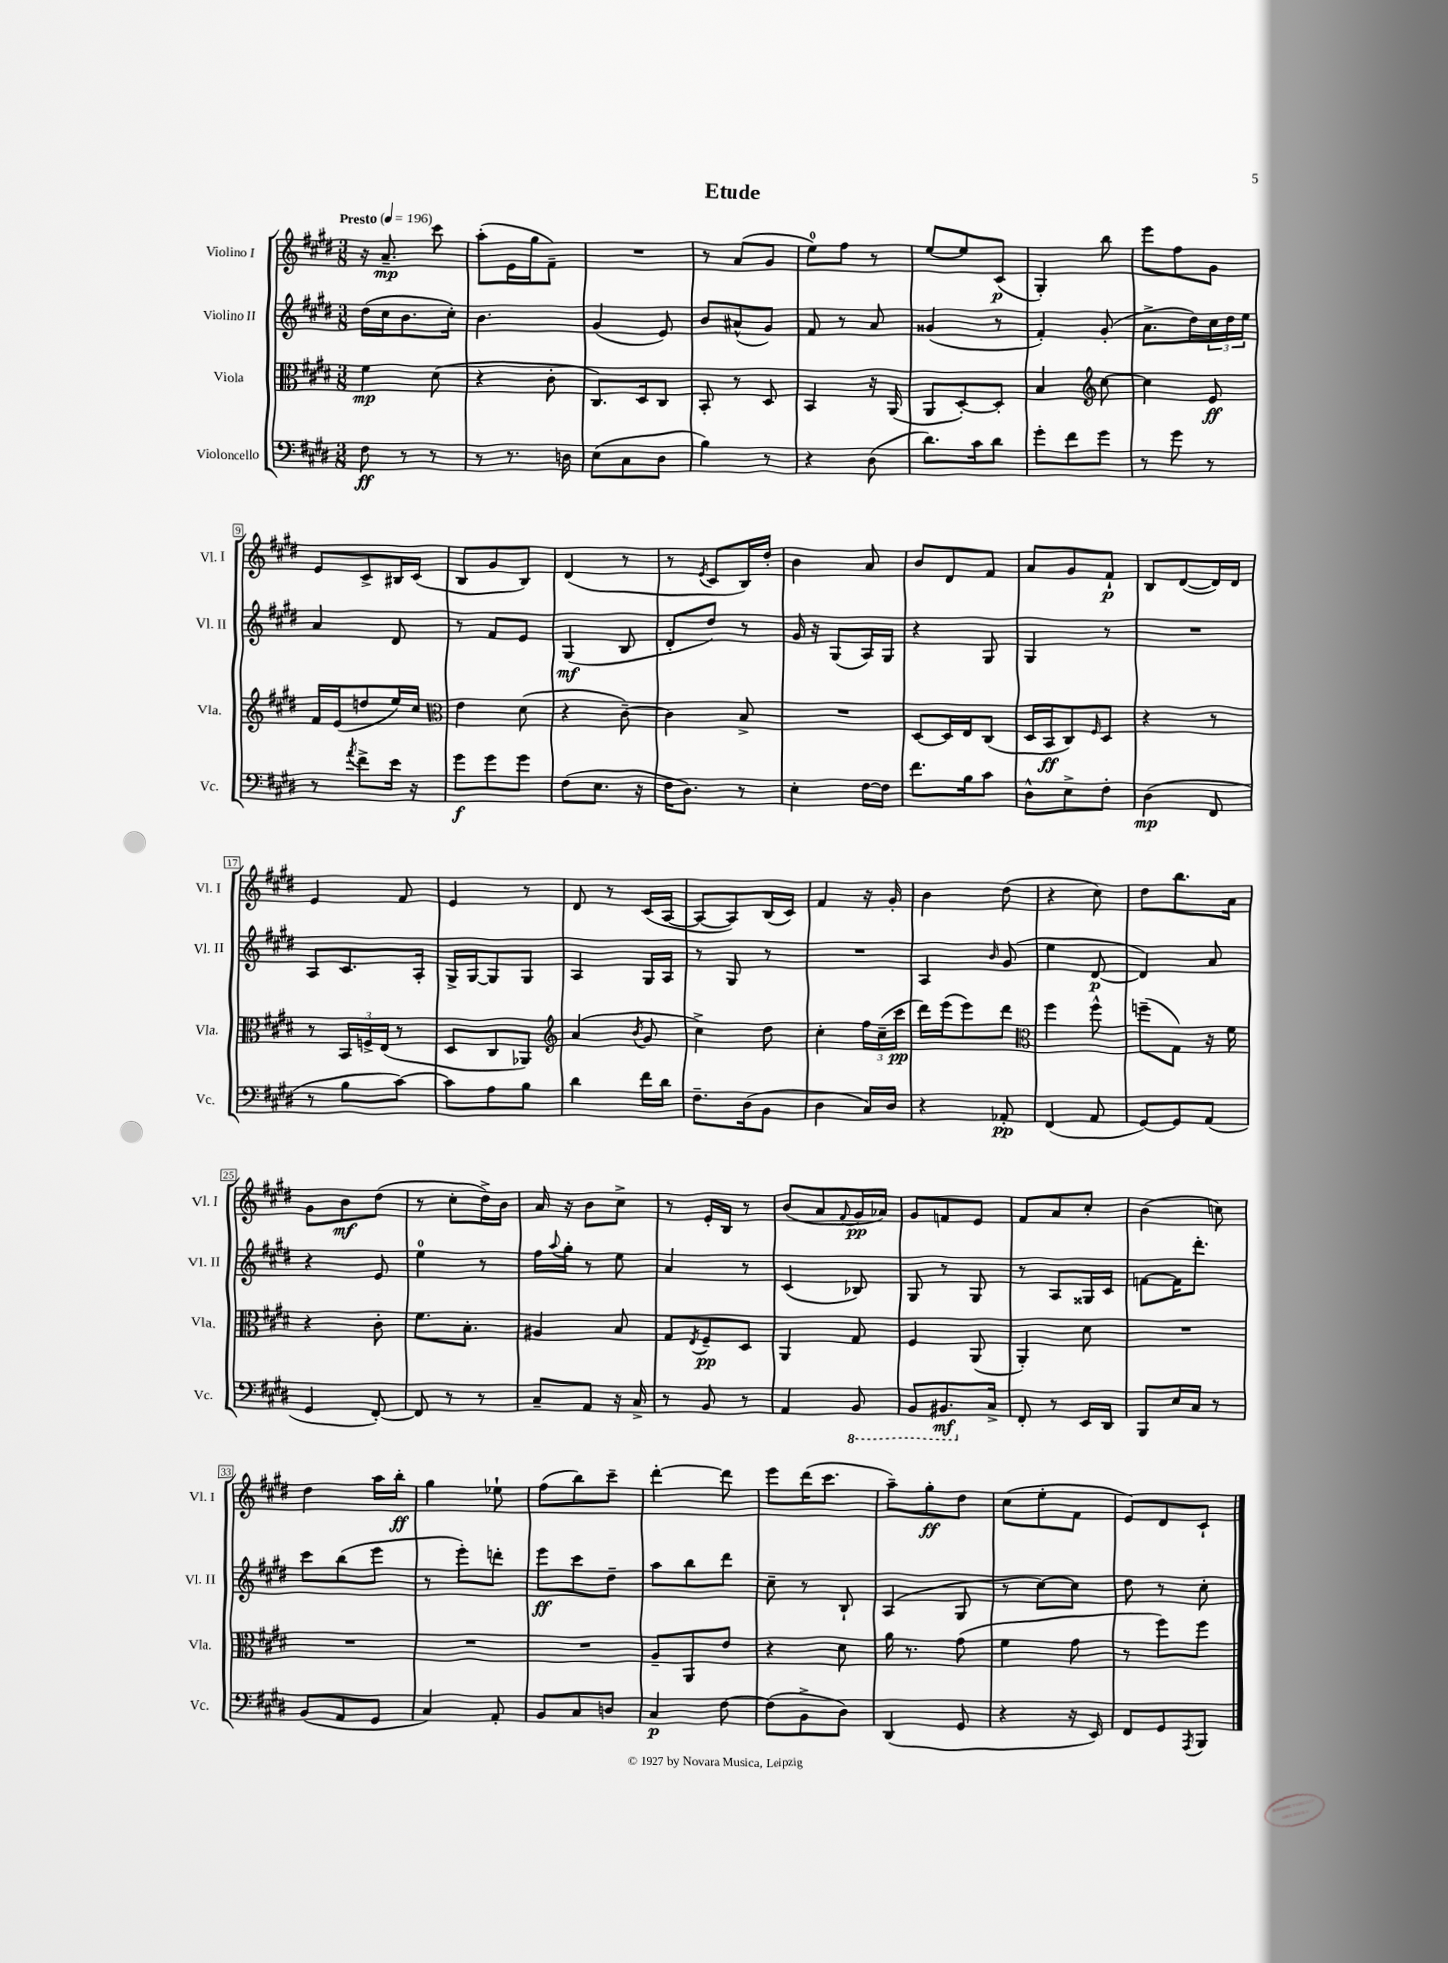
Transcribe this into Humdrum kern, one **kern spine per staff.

**kern	**dynam	**kern	**dynam	**kern	**dynam	**kern	**dynam
*part4	*part4	*part3	*part3	*part2	*part2	*part1	*part1
*staff4	*staff4	*staff3	*staff3	*staff2	*staff2	*staff1	*staff1
*I"Violoncello	*	*I"Viola	*	*I"Violino II	*	*I"Violino I	*
*I'Vc.	*	*I'Vla.	*	*I'Vl. II	*	*I'Vl. I	*
*clefF4	*	*clefC3	*	*clefG2	*	*clefG2	*
*k[f#c#g#d#]	*	*k[f#c#g#d#]	*	*k[f#c#g#d#]	*	*k[f#c#g#d#]	*
*M3/8	*	*M3/8	*	*M3/8	*	*M3/8	*
*MM196	*	*MM196	*	*MM196	*	*MM196	*
=1	=1	=1	=1	=1	=1	=1	=1
!	!	!	!	!	!	!LO:TX:a:B:t=Presto	!
8F#\	ff	4f#\	mp	(16dd#\LL	.	16r	.
.	.	.	.	16cc#\J	.	8.a~/	mp
8r	.	.	.	8.b\	.	.	.
8r	.	(8d#\	.	.	.	8ccc#\	.
.	.	.	.	16cc#'\Jk)	.	.	.
=2	=2	=2	=2	=2	=2	=2	=2
8r	.	4r	.	4.b\	.	(8aa'\L	.
8.r	.	.	.	.	.	16e\L	.
.	.	.	.	.	.	16gg#\J	.
.	.	8c#'\	.	.	.	8f#~\J)	.
16Dn\	.	.	.	.	.	.	.
=3	=3	=3	=3	=3	=3	=3	=3
(8E\L	.	8.C#/L)	.	(4g#/	.	4.r	.
8C#\	.	.	.	.	.	.	.
.	.	16D#/k	.	.	.	.	.
8D#\J	.	8C#/J	.	8e/)	.	.	.
=4	=4	=4	=4	=4	=4	=4	=4
4B\)	.	8BB'/	.	8b/L	.	8r	.
.	.	8r	.	(8a#X^^/	.	(8a/L	.
8r	.	8D#/	.	8g#/J)	.	8g#/J	.
=5	=5	=5	=5	=5	=5	=5	=5
4r	.	4BB/	.	8f#/	.	8ee\L)	.
.	.	.	.	8r	.	8ff#\J	.
(8D#\	.	16r	.	8a/	.	8r	.
.	.	(16AA/	.	.	.	.	.
=6	=6	=6	=6	=6	=6	=6	=6
8.d#\L)	.	8AA/L	.	(4g##X/	.	[8ee/L	.
.	.	[8D#'/)	.	.	.	8ee/]	.
16c#\k	.	.	.	.	.	.	.
8d#\J	.	8D#'/J]	.	8r	.	(8c#/J	p
=7	=7	=7	=7	=7	=7	=7	=7
8g#'\L	.	4B/	.	4f#'/)	.	4G#'/)	.
8f#\	.	.	.	.	.	.	.
*	*	*clefG2	*	*	*	*	*
8g#\J	.	[8cc#\	.	(8g#'/	.	8bb\	.
=8	=8	=8	=8	=8	=8	=8	=8
8r	.	4cc#\]	.	8.a^\L	.	8eee\L	.
8g#\	.	.	.	.	.	8ff#\	.
.	.	.	.	16dd#\L)	.	.	.
8r	.	8e/	ff	24cc#\	.	8g#\J	.
.	.	.	.	24dd#\	.	.	.
.	.	.	.	24ee\JJ	.	.	.
!!LO:LB:g=z
=9	=9	=9	=9	=9	=9	=9	=9
8r	.	16f#/LL	.	4a/	.	8e/L	.
.	.	(16e/J	.	.	.	.	.
8qa/	.	.	.	.	.	.	.
8f#^\L	.	8ddn/	.	.	.	8c#^/	.
16e\Jk	.	16ee/L)	.	8d#/	.	16B#X/L	.
16r	.	16cc#/JJ	.	.	.	(16c#/JJ	.
=10	=10	=10	=10	=10	=10	=10	=10
*	*	*clefC3	*	*	*	*	*
8g#\L	f	4e\	.	8r	.	8B/L	.
8g#\	.	.	.	8f#/L	.	8g#/	.
8g#\J	.	(8d#\	.	8e/J	.	8B/J)	.
=11	=11	=11	=11	=11	=11	=11	=11
(8F#\L	.	4r	.	(4G#/	mf	(4d#/	.
8.E\J	.	.	.	.	.	.	.
.	.	[8c#~\)	.	8B/	.	8r	.
16r	.	.	.	.	.	.	.
=12	=12	=12	=12	=12	=12	=12	=12
16F#\KL	.	4c#\]	.	8d#'/L	.	8r	.
8.D#\J)	.	.	.	.	.	.	.
.	.	.	.	.	.	8qe/	.
.	.	.	.	8dd#/J)	.	8c#/L	.
8r	.	8B^/	.	8r	.	16B/L)	.
.	.	.	.	.	.	16dd#'/JJ	.
=13	=13	=13	=13	=13	=13	=13	=13
4E'\	.	4.r	.	16g#/	.	4b\	.
.	.	.	.	16r	.	.	.
.	.	.	.	(8G#/L	.	.	.
[16F#\LL	.	.	.	16A/L)	.	8a/	.
16F#\JJ]	.	.	.	16G#/JJ	.	.	.
=14	=14	=14	=14	=14	=14	=14	=14
8.f#\L	.	[8D#/L	.	4r	.	8b/L	.
.	.	16D#/L]	.	.	.	8d#/	.
16B\k	.	16E/J	.	.	.	.	.
8c#\J	.	(8C#/J	.	8G#/	.	8f#/J	.
=15	=15	=15	=15	=15	=15	=15	=15
8D#^^\L	.	16D#/LL	.	4G#/	.	8a/L	.
.	.	16BB/J	ff	.	.	.	.
8E^\	.	8C#/)	.	.	.	8g#/	.
.	.	16qqF#/	.	.	.	.	.
8F#'\J	.	8D#/J	.	8r	.	8f#`/J	p
=16	=16	=16	=16	=16	=16	=16	=16
(4D#\	mp	4r	.	4.r	.	8B/L	.
.	.	.	.	.	.	([8d#/	.
8FF#/	.	8r	.	.	.	16d#/L])	.
.	.	.	.	.	.	16d#/JJ	.
!!LO:LB:g=z
=17	=17	=17	=17	=17	=17	=17	=17
8r	.	8r	.	8A/L	.	4e/	.
8B\L	.	24BB/LL	.	8.c#/	.	.	.
.	.	24Fn^/	.	.	.	.	.
.	.	(24E/JJ	.	.	.	.	.
[8c#\J)	.	8r	.	.	.	8f#/	.
.	.	.	.	16A'/Jk	.	.	.
=18	=18	=18	=18	=18	=18	=18	=18
8c#\L]	.	8D#/L	.	16G#^/LL	.	4e/	.
.	.	.	.	[16G#/J	.	.	.
8A\	.	8C#/	.	8G#/]	.	.	.
8B\J	.	8AA-X/J)	.	8G#/J	.	8r	.
=19	=19	=19	=19	=19	=19	=19	=19
*	*	*clefG2	*	*	*	*	*
4d#\	.	(4a/	.	4A/	.	8d#/	.
.	.	.	.	.	.	8r	.
.	.	8qb/	.	.	.	.	.
16f#\LL	.	8g#/	.	16G#/LL	.	(16c#/LL	.
16d#\JJ	.	.	.	16A/JJ	.	[16A/JJ	.
=20	=20	=20	=20	=20	=20	=20	=20
8.F#~\L	.	4cc#^\)	.	8r	.	8A/L_	.
.	.	.	.	8G#/	.	8A/])	.
(16D#\k	.	.	.	.	.	.	.
8BB\J	.	8dd#\	.	8r	.	(16B/L	.
.	.	.	.	.	.	16c#/JJ)	.
=21	=21	=21	=21	=21	=21	=21	=21
4D#\	.	4cc#'\	.	4.r	.	4f#/	.
16C#/LL)	.	24ff#\LL	.	.	.	16r	.
.	.	(24cc#~\	.	.	.	.	.
16D#/JJ	.	.	.	.	.	16g#'/	.
.	.	24ccc#\JJ	pp	.	.	.	.
=22	=22	=22	=22	=22	=22	=22	=22
4r	.	16ddd#\LL)	.	4A/	.	4b\	.
.	.	(16eee\J	.	.	.	.	.
.	.	8eee\)	.	.	.	.	.
.	.	.	.	16qqb/	.	.	.
8AA-X'/	pp	8ddd#\J	.	(8g#/	.	(8dd#\	.
=23	=23	=23	=23	=23	=23	=23	=23
*	*	*clefC3	*	*	*	*	*
(4FF#/	.	4ff#\	.	4ee\	.	4r	.
8AA/	.	8ff#^^\	.	[8d#/	p	8cc#\)	.
=24	=24	=24	=24	=24	=24	=24	=24
[8GG#/L)	.	(8ffn~\L	.	4d#/])	.	8dd#\L	.
8GG#/]	.	8G#\J)	.	.	.	8.bb\	.
(8AA/J	.	16r	.	8a/	.	.	.
.	.	16f#\	.	.	.	16a\Jk	.
!!LO:LB:g=z
=25	=25	=25	=25	=25	=25	=25	=25
4GG#/	.	4r	.	4r	.	8g#\L	.
.	.	.	.	.	.	8b\	mf
[8FF#'/)	.	8c#'\	.	8e/	.	(8dd#\J	.
=26	=26	=26	=26	=26	=26	=26	=26
8FF#/]	.	8.f#\L	.	4ee\	.	8r	.
8r	.	.	.	.	.	8cc#'\L	.
.	.	8.B'\J	.	.	.	.	.
8r	.	.	.	8r	.	16dd#^\L)	.
.	.	.	.	.	.	16b\JJ	.
=27	=27	=27	=27	=27	=27	=27	=27
8C#~/L	.	4A#X/	.	16ff#\LL	.	16a/	.
.	.	.	.	8qqaa/	.	.	.
.	.	.	.	16gg#'\JJ	.	16r	.
8AA/J	.	.	.	8r	.	8b\L	.
16r	.	8B/	.	8ee\	.	8cc#^\J	.
16C#^/	.	.	.	.	.	.	.
=28	=28	=28	=28	=28	=28	=28	=28
8r	.	8G#/L	.	4a/	.	8r	.
.	.	8qE/	.	.	.	.	.
8BB/	.	8F#~/	pp	.	.	16e'/LL	.
.	.	.	.	.	.	16B/JJ	.
8r	.	8D#/J	.	8r	.	8r	.
=29	=29	=29	=29	=29	=29	=29	=29
4AA/	.	4AA/	.	(4c#/	.	(8b/L	.
.	.	.	.	.	.	8a/	.
.	.	.	.	.	.	8qqf#/	.
*8ba	*	*	*	*	*	*	*
8BBB/	.	8G#/	.	8B-X/)	.	16g#/L	pp
.	.	.	.	.	.	16a-X/JJ)	.
=30	=30	=30	=30	=30	=30	=30	=30
8BBB/L	.	4F#/	.	8G#/	.	8g#/L	.
8.BBB#X/	mf	.	.	8r	.	8fn/	.
.	.	(8AA/	.	8G#/	.	8e/J	.
*X8ba	*	*	*	*	*	*	*
16C#^/Jk	.	.	.	.	.	.	.
=31	=31	=31	=31	=31	=31	=31	=31
8FF#'/	.	4AA'/)	.	8r	.	8f#/L	.
8r	.	.	.	8A/L	.	8a/	.
16EE/LL	.	8d#\	.	16G##X/L	.	8cc#'/J	.
16DD#/JJ	.	.	.	16c#/JJ	.	.	.
=32	=32	=32	=32	=32	=32	=32	=32
8BBB/L	.	4.r	.	[8fn\L	.	(4b\	.
16E/L	.	.	.	16f\K]	.	.	.
16C#/JJ	.	.	.	8.ddd#'\J	.	.	.
8r	.	.	.	.	.	8ccn\)	.
!!LO:LB:g=z
=33	=33	=33	=33	=33	=33	=33	=33
(8BB/L	.	4.r	.	8ccc#\L	.	4dd#\	.
8AA/	.	.	.	(8bb\	.	.	.
8GG#/J	.	.	.	8eee\J	.	16aa\LL	.
.	.	.	.	.	.	16bb'\JJ	ff
=34	=34	=34	=34	=34	=34	=34	=34
4C#/)	.	4.r	.	8r	.	4gg#\	.
.	.	.	.	8eee'\L)	.	.	.
8AA'/	.	.	.	8dddn'\J	.	8ee-X`\	.
=35	=35	=35	=35	=35	=35	=35	=35
8BB/L	.	4.r	.	8eee\L	ff	(8ff#\L	.
8C#/	.	.	.	8ccc#\	.	8bb\)	.
8Dn/J	.	.	.	8dd#~\J	.	8ccc#~\J	.
=36	=36	=36	=36	=36	=36	=36	=36
4C#/	p	8A~/L	.	8aa\L	.	[4ddd#'\	.
.	.	8AA/	.	8bb\	.	.	.
[8F#\	.	8e/J	.	8ddd#\J	.	8ddd#\]	.
=37	=37	=37	=37	=37	=37	=37	=37
(8F#\L]	.	4r	.	8cc#~\	.	8eee\L	.
8BB^\	.	.	.	8r	.	(16ddd#\K	.
.	.	.	.	.	.	8.ccc#\J	.
8D#\J)	.	8d#\	.	8B`/	.	.	.
=38	=38	=38	=38	=38	=38	=38	=38
(4DD#/	.	16a\	.	(4A/	.	8aa~\L)	.
.	.	8.r	.	.	.	.	.
.	.	.	.	.	.	8gg#'\	ff
8GG#/	.	(8g#\	.	8G#/	.	8dd#\J	.
=39	=39	=39	=39	=39	=39	=39	=39
4r	.	4f#\	.	8r	.	(8cc#\L	.
.	.	.	.	[8cc#\L)	.	8ee'\	.
16r	.	8g#\	.	8cc#\J]	.	8f#\J	.
16EE/)	.	.	.	.	.	.	.
=40	=40	=40	=40	=40	=40	=40	=40
8FF#/L	.	8r	.	8dd#\	.	8e/L)	.
8GG#/	.	8ff#\L)	.	8r	.	8d#/	.
8qAAA/	.	.	.	.	.	.	.
8BBB/J	.	8ff#\J	.	8cc#'\	.	8c#`/J	.
==	==	==	==	==	==	==	==
*-	*-	*-	*-	*-	*-	*-	*-
